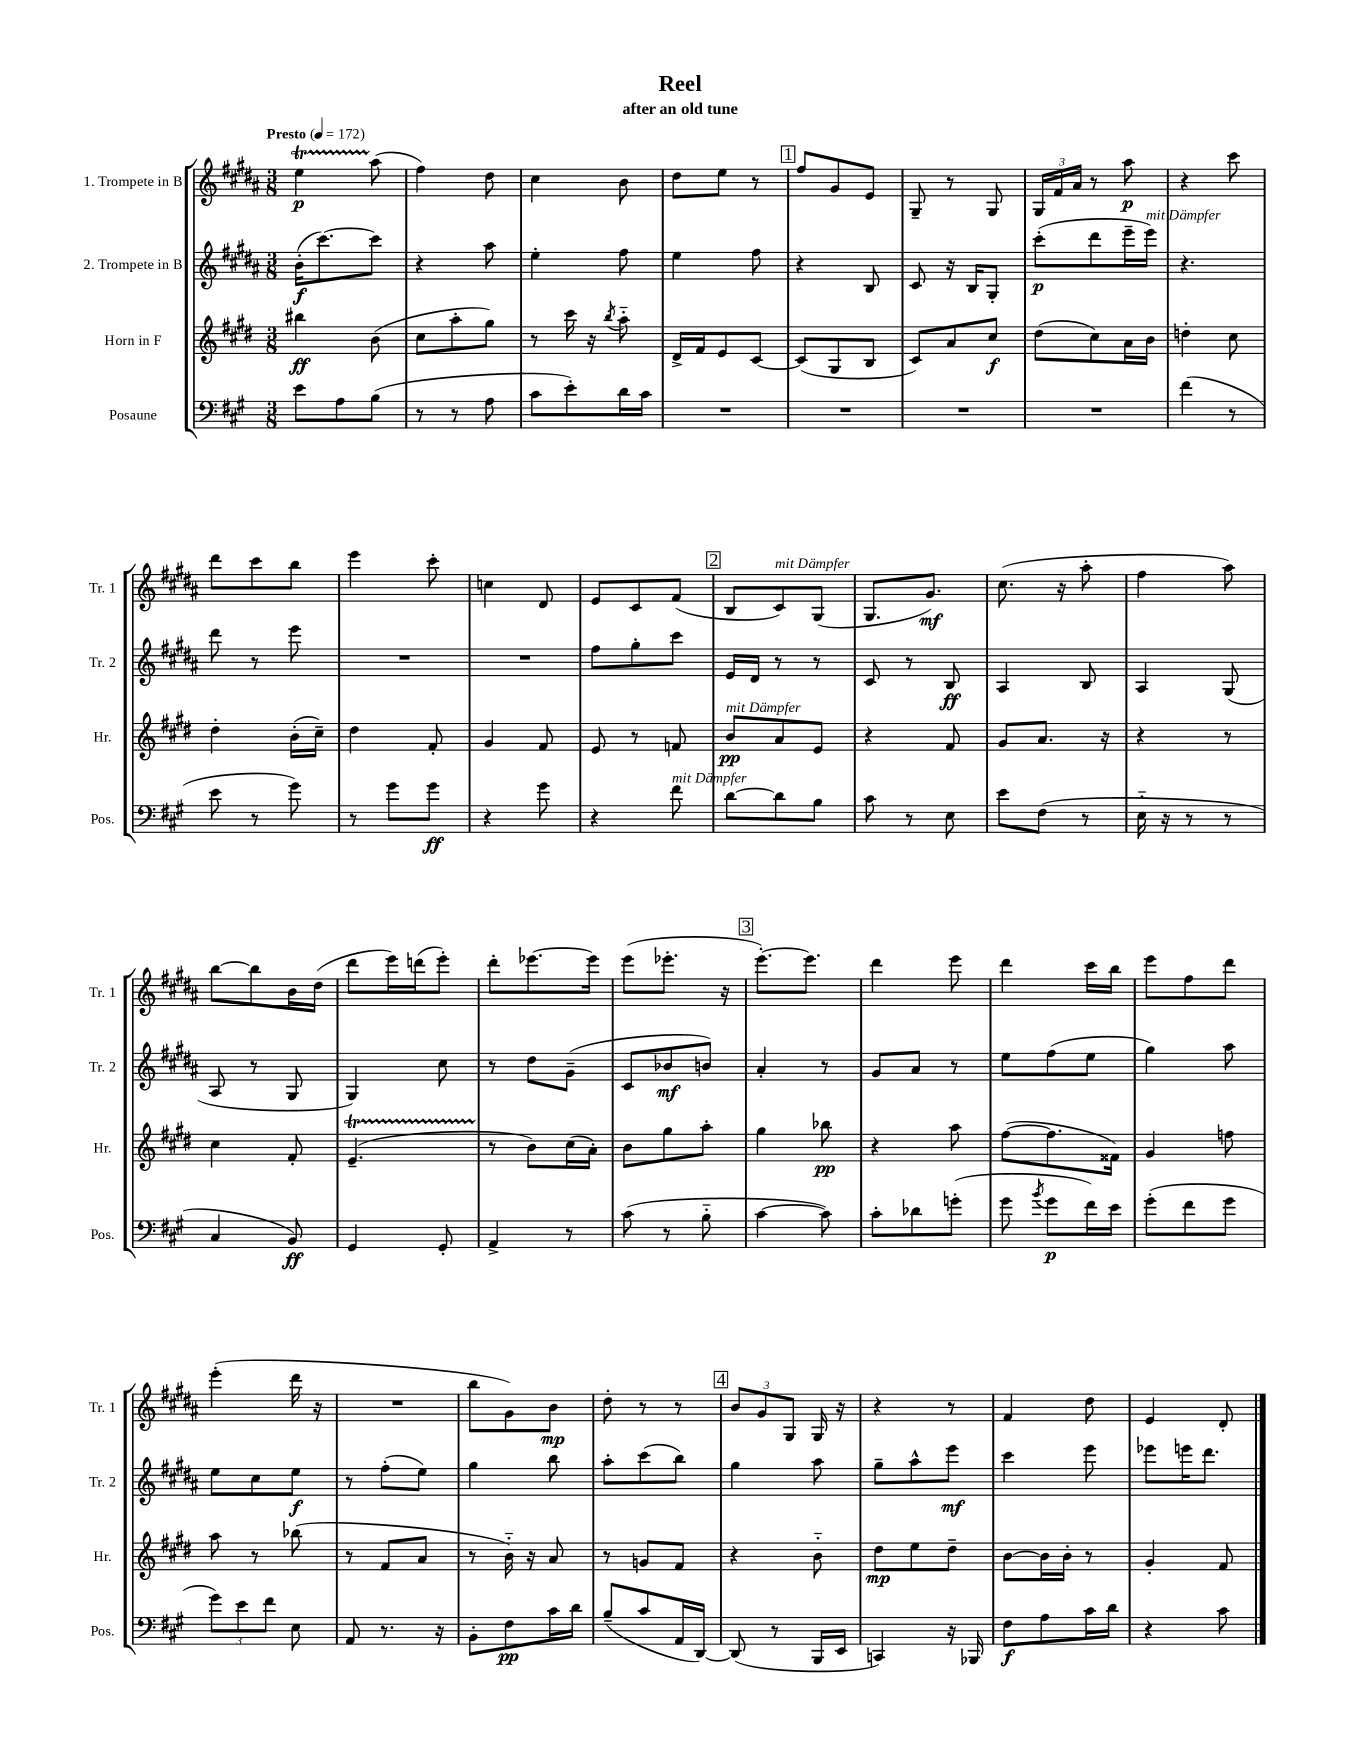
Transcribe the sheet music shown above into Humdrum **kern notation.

**kern	**dynam	**kern	**dynam	**kern	**dynam	**kern	**dynam
*part4	*part4	*part3	*part3	*part2	*part2	*part1	*part1
*staff4	*staff4	*staff3	*staff3	*staff2	*staff2	*staff1	*staff1
*I"Posaune	*	*I"Horn in F	*	*I"2. Trompete in B	*	*I"1. Trompete in B	*
*I'Pos.	*	*I'Hr.	*	*I'Tr. 2	*	*I'Tr. 1	*
*clefF4	*	*clefG2	*	*clefG2	*	*clefG2	*
*k[f#c#g#]	*	*k[f#c#g#d#]	*	*k[f#c#g#d#a#]	*	*k[f#c#g#d#a#]	*
*M3/8	*	*M3/8	*	*M3/8	*	*M3/8	*
*MM172	*	*MM172	*	*MM172	*	*MM172	*
=1	=1	=1	=1	=1	=1	=1	=1
!	!	!	!	!	!	!LO:TX:a:B:t=Presto	!
8e\L	.	4bb#X\	ff	(16b'\KL	f	4eeT\	p
.	.	.	.	[8.ccc#\)	.	.	.
8A\	.	.	.	.	.	.	.
(8B\J	.	(8b\	.	8ccc#\J]	.	(8aa#\	.
=2	=2	=2	=2	=2	=2	=2	=2
8r	.	8cc#\L	.	4r	.	4ff#\)	.
8r	.	8aa'\	.	.	.	.	.
8A\	.	8gg#\J)	.	8aa#\	.	8dd#\	.
=3	=3	=3	=3	=3	=3	=3	=3
8c#\L	.	8r	.	4ee'\	.	4cc#\	.
8e'\)	.	16ccc#\	.	.	.	.	.
.	.	16r	.	.	.	.	.
.	.	8qbb/	.	.	.	.	.
16d\L	.	8aa\	.	8ff#\	.	8b\	.
16c#\JJ	.	.	.	.	.	.	.
=4	=4	=4	=4	=4	=4	=4	=4
4.r	.	16d#^/LL	.	4ee\	.	8dd#\L	.
.	.	16f#/J	.	.	.	.	.
.	.	8e/	.	.	.	8ee\J	.
.	.	[8c#/J	.	8ff#\	.	8r	.
!!LO:REH:place=s1:t=1
=5	=5	=5	=5	=5	=5	=5	=5
4.r	.	(8c#/L]	.	4r	.	8ff#/L	.
.	.	8G#/	.	.	.	8g#/	.
.	.	8B/J	.	8B/	.	8e/J	.
=6	=6	=6	=6	=6	=6	=6	=6
4.r	.	8c#/L)	.	8c#/	.	8G#~/	.
.	.	8a/	.	16r	.	8r	.
.	.	.	.	16B/KL	.	.	.
.	.	8cc#/J	f	8G#'/J	.	8G#/	.
=7	=7	=7	=7	=7	=7	=7	=7
4.r	.	(8dd#\L	.	(8ccc#'\L	p	24G#/LL	.
.	.	.	.	.	.	24f#/	.
.	.	.	.	.	.	24a#/JJ	.
.	.	8cc#\)	.	8ddd#\	.	8r	.
.	.	16a\L	.	16eee~\L	.	8aa#\	p
!	!	!	!	!LO:TX:a:i:t=mit Dämpfer	!	!	!
.	.	16b\JJ	.	16eee\JJ)	.	.	.
=8	=8	=8	=8	=8	=8	=8	=8
(4f#\	.	4ddn'\	.	4.r	.	4r	.
8r	.	8cc#\	.	.	.	8ccc#\	.
!!LO:LB:g=z
=9	=9	=9	=9	=9	=9	=9	=9
8e\	.	4dd#'\	.	8ddd#\	.	8ddd#\L	.
8r	.	.	.	8r	.	8ccc#\	.
8g#\)	.	(16b'\LL	.	8eee\	.	8bb\J	.
.	.	16cc#~\JJ)	.	.	.	.	.
=10	=10	=10	=10	=10	=10	=10	=10
8r	.	4dd#\	.	4.r	.	4eee\	.
8g#\L	.	.	.	.	.	.	.
8g#\J	ff	8f#'/	.	.	.	8ccc#'\	.
=11	=11	=11	=11	=11	=11	=11	=11
4r	.	4g#/	.	4.r	.	4ccn\	.
8g#\	.	8f#/	.	.	.	8d#/	.
=12	=12	=12	=12	=12	=12	=12	=12
4r	.	8e/	.	8ff#\L	.	8e/L	.
.	.	8r	.	8gg#'\	.	8c#/	.
!LO:TX:a:i:t=mit Dämpfer	!	!	!	!	!	!	!
8f#\	.	8fn/	.	8ccc#\J	.	(8f#/J	.
!!LO:REH:place=s1:t=2
=13	=13	=13	=13	=13	=13	=13	=13
!	!	!LO:TX:a:i:t=mit Dämpfer	!	!	!	!	!
[8d\L	.	8b/L	pp	16e/LL	.	8B/L	.
.	.	.	.	16d#/JJ	.	.	.
!	!	!	!	!	!	!LO:TX:a:i:t=mit Dämpfer	!
8d\]	.	8a/	.	8r	.	8c#/)	.
8B\J	.	8e/J	.	8r	.	(8G#/J	.
=14	=14	=14	=14	=14	=14	=14	=14
8c#\	.	4r	.	8c#/	.	8.G#/L	.
8r	.	.	.	8r	.	.	.
.	.	.	.	.	.	8.g#/J)	mf
8E\	.	8f#/	.	8B/	ff	.	.
=15	=15	=15	=15	=15	=15	=15	=15
8e\L	.	8g#/L	.	4A#/	.	(8.cc#\	.
(8F#\J	.	8.a/J	.	.	.	.	.
.	.	.	.	.	.	16r	.
8r	.	.	.	8B/	.	8aa#'\	.
.	.	16r	.	.	.	.	.
=16	=16	=16	=16	=16	=16	=16	=16
16E\	.	4r	.	4A#/	.	4ff#\	.
16r	.	.	.	.	.	.	.
8r	.	.	.	.	.	.	.
8r	.	8r	.	(8G#/	.	8aa#\)	.
!!LO:LB:g=z
=17	=17	=17	=17	=17	=17	=17	=17
4C#/	.	4cc#\	.	8A#/	.	[8bb\L	.
.	.	.	.	8r	.	8bb\]	.
8BB/)	ff	8f#'/	.	8G#/	.	16b\L	.
.	.	.	.	.	.	(16dd#\JJ	.
=18	=18	=18	=18	=18	=18	=18	=18
4GG#/	.	(4.eT~/	.	4G#/)	.	8ddd#\L	.
.	.	.	.	.	.	16eee\L)	.
.	.	.	.	.	.	(16dddn\J	.
8GG#'/	.	.	.	8cc#\	.	8eee'\J)	.
=19	=19	=19	=19	=19	=19	=19	=19
4AA^/	.	8r	.	8r	.	8ddd#'\L	.
.	.	8b\L)	.	8dd#\L	.	[8.eee-X\	.
8r	.	(16cc#\L	.	(8g#~\J	.	.	.
.	.	16a'\JJ)	.	.	.	16eee-\Jk]	.
=20	=20	=20	=20	=20	=20	=20	=20
(8c#\	.	8b\L	.	8c#/L	.	(8eee\L	.
8r	.	8gg#\	.	8b-X/	mf	8.eee-X'\J	.
8B\	.	8aa'\J	.	8bn/J)	.	.	.
.	.	.	.	.	.	16r	.
!!LO:REH:place=s1:t=3
=21	=21	=21	=21	=21	=21	=21	=21
[4c#\	.	4gg#\	.	4a#'/	.	[8.eee'\L)	.
.	.	.	.	.	.	8.eee\J]	.
8c#\])	.	8bb-X\	pp	8r	.	.	.
=22	=22	=22	=22	=22	=22	=22	=22
8c#'\L	.	4r	.	8g#/L	.	4ddd#\	.
8d-X\	.	.	.	8a#/J	.	.	.
(8gn'\J	.	8aa\	.	8r	.	8eee\	.
=23	=23	=23	=23	=23	=23	=23	=23
8g#\	.	([8ff#\L	.	8ee\L	.	4ddd#\	.
8qb/	.	.	.	.	.	.	.
8g#\L	p	8.ff#\]	.	(8ff#\	.	.	.
16f#\L)	.	.	.	8ee\J	.	16ccc#\LL	.
16e\JJ	.	16f##X\Jk)	.	.	.	16bb\JJ	.
=24	=24	=24	=24	=24	=24	=24	=24
(8g#'\L	.	4g#/	.	4gg#\)	.	8eee\L	.
8f#\	.	.	.	.	.	8ff#\	.
8g#\J	.	8ffn\	.	8aa#\	.	8ddd#\J	.
!!LO:LB:g=z
=25	=25	=25	=25	=25	=25	=25	=25
12g#\L)	.	8aa\	.	8ee\L	.	(4eee'\	.
12e\	.	.	.	.	.	.	.
.	.	8r	.	8cc#\	.	.	.
12f#\J	.	.	.	.	.	.	.
8E\	.	(8bb-X\	.	8ee\J	f	16ddd#\	.
.	.	.	.	.	.	16r	.
=26	=26	=26	=26	=26	=26	=26	=26
8AA/	.	8r	.	8r	.	4.r	.
8.r	.	8f#/L	.	(8ff#'\L	.	.	.
.	.	8a/J	.	8ee\J)	.	.	.
16r	.	.	.	.	.	.	.
=27	=27	=27	=27	=27	=27	=27	=27
8BB'\L	.	8r	.	4gg#\	.	8bb\L	.
8F#\	pp	16b\)	.	.	.	8g#\)	.
.	.	16r	.	.	.	.	.
16c#\L	.	8a/	.	8bb\	.	8b\J	mp
16d\JJ	.	.	.	.	.	.	.
=28	=28	=28	=28	=28	=28	=28	=28
(8B~/L	.	8r	.	8aa#'\L	.	8dd#'\	.
8c#/	.	8gn/L	.	(8ccc#\	.	8r	.
16AA/L	.	8f#/J	.	8bb\J)	.	8r	.
[16DD/JJ)	.	.	.	.	.	.	.
!!LO:REH:place=s1:t=4
=29	=29	=29	=29	=29	=29	=29	=29
(8DD/]	.	4r	.	4gg#\	.	12b/L	.
.	.	.	.	.	.	12g#/	.
8r	.	.	.	.	.	.	.
.	.	.	.	.	.	12G#/J	.
16BBB/LL	.	8b\	.	8aa#\	.	16G#/	.
16EE/JJ	.	.	.	.	.	16r	.
=30	=30	=30	=30	=30	=30	=30	=30
4CCn/)	.	8dd#\L	mp	8gg#~\L	.	4r	.
.	.	8ee\	.	8aa#^^\	.	.	.
16r	.	8dd#~\J	.	8eee\J	mf	8r	.
16BBB-X/	.	.	.	.	.	.	.
=31	=31	=31	=31	=31	=31	=31	=31
8F#\L	f	[8b\L	.	4ccc#\	.	4f#/	.
8A\	.	16b\L]	.	.	.	.	.
.	.	16b'\JJ	.	.	.	.	.
16c#\L	.	8r	.	8eee\	.	8dd#\	.
16d\JJ	.	.	.	.	.	.	.
=32	=32	=32	=32	=32	=32	=32	=32
4r	.	4g#'/	.	8eee-X\L	.	4e/	.
.	.	.	.	16eeen\K	.	.	.
.	.	.	.	8.ddd#\J	.	.	.
8c#\	.	8f#/	.	.	.	8d#'/	.
==	==	==	==	==	==	==	==
*-	*-	*-	*-	*-	*-	*-	*-
